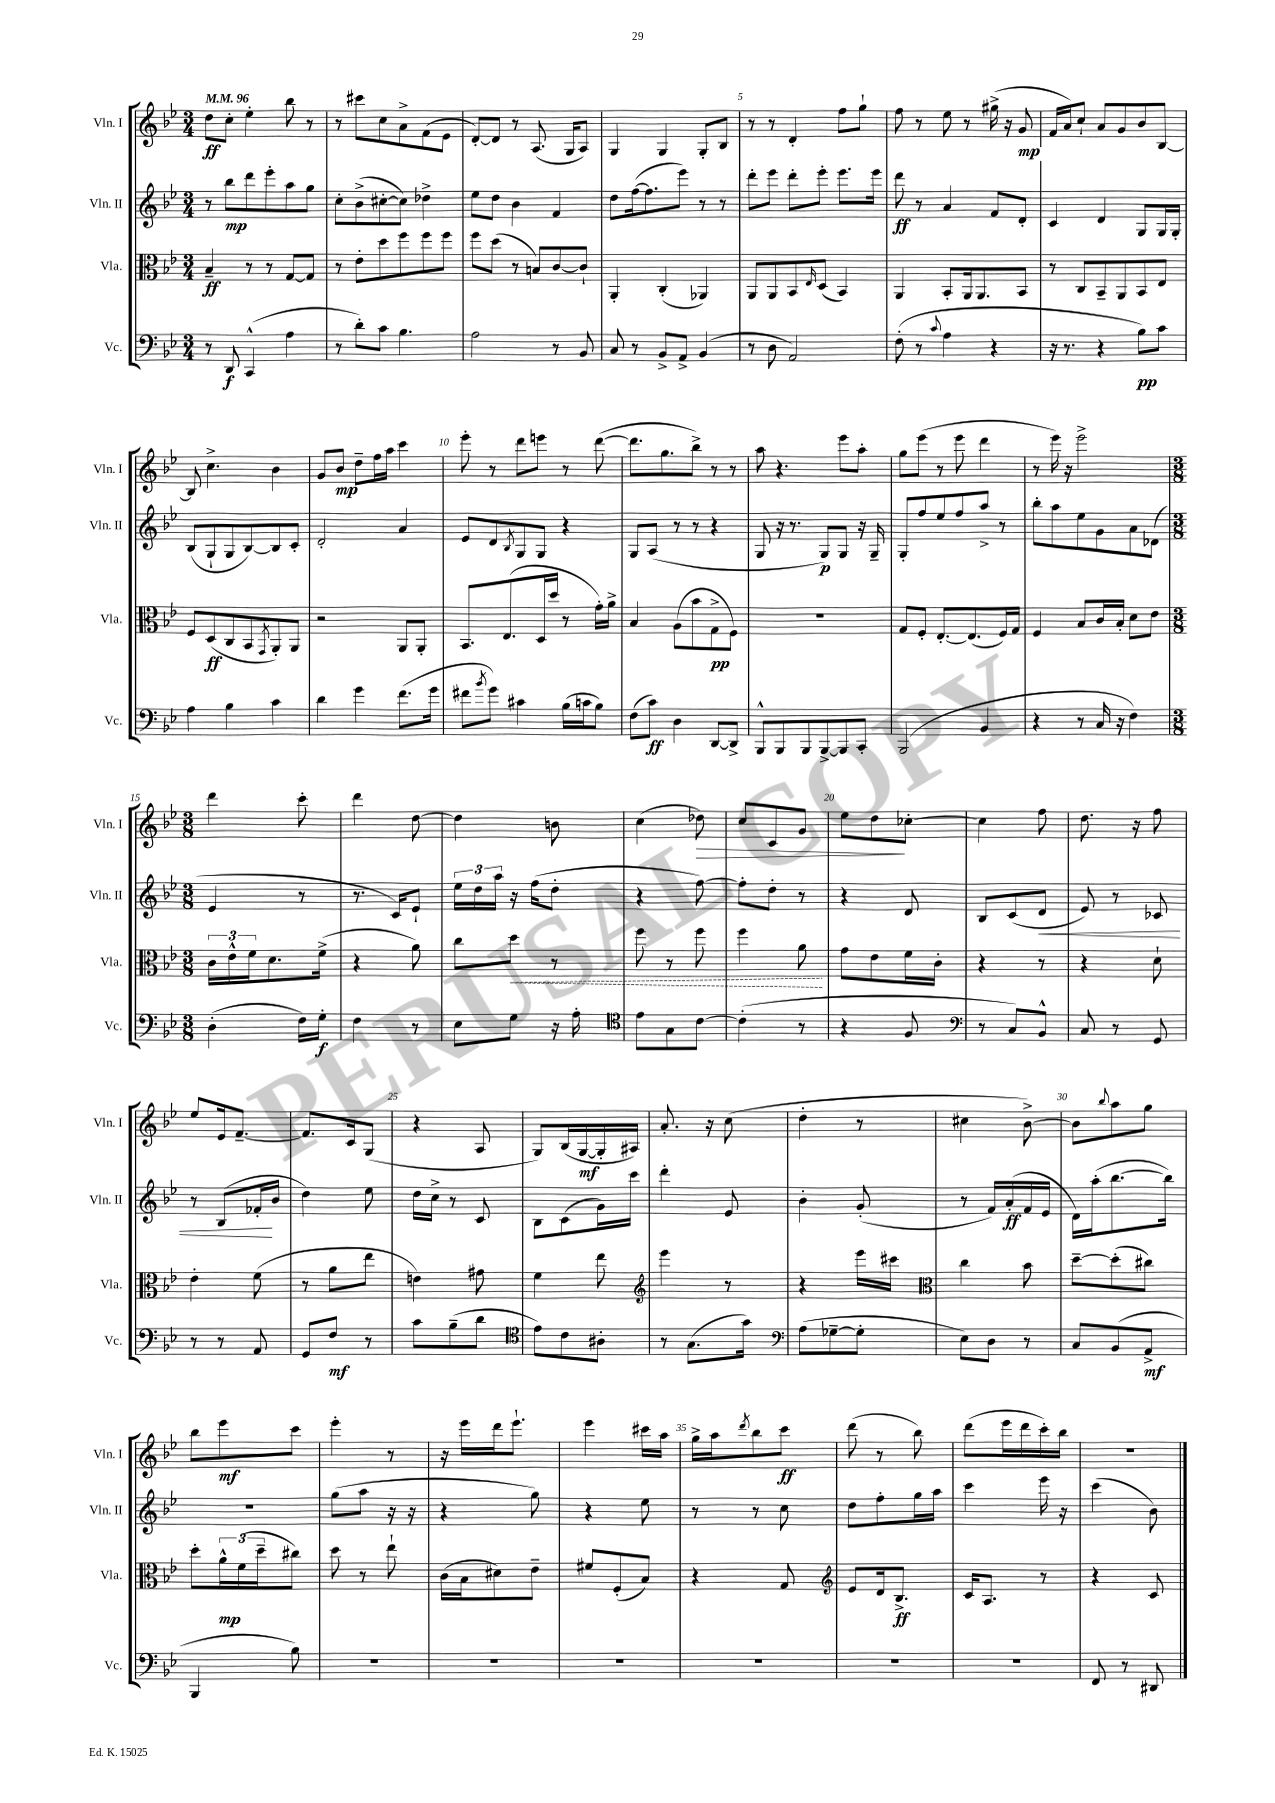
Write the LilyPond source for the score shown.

<<
\new StaffGroup <<
\new Staff = "s0" \with { instrumentName = "Vln. I" shortInstrumentName = "Vln. I" } {
    \clef treble \key bes \major \numericTimeSignature \time 3/4 \tempo 4 = 96
    d''8\ff c''8-. ees''4-. bes''8 r8 |
    r8 cis'''8 c''8 a'8-> f'8( ees'8 |
    d'8~-.) d'8 r8 a8.( g16 a8) |
    g4 g4 g8-. bes8 |
    r8 r8 d'4-. f''8 g''8-! |
    f''8 r8 ees''8 r8 gis''16->( r16 g'8\mp |
    f'16 a'16) c''8-! a'8 g'8 bes'8 bes8~ |
    bes8 c''4.-> bes'4 |
    g'8 bes'8\mp d''8-- f''16 a''16 c'''4 |
    ees'''8-. r8 d'''8 e'''8 r8 d'''8~( |
    d'''8. g''8. bes''8->) r8 r8 |
    a''8 r4. ees'''8 a''8-. |
    g''8 ees'''8( r8 ees'''8 d'''4 |
    r8 ees'''16) r16 ees'''2-> |
    \numericTimeSignature \time 3/8 d'''4 c'''8-. |
    d'''4 d''8~ |
    d''4 b'8 |
    c''4( des''8\>) |
    c''8 c'8 g'8 |
    ees''8 d''8\! ces''8~-. |
    ces''4 f''8 |
    d''8. r16 f''8 |
    ees''8 ees'16 f'8.~-- |
    f'8. c'16 g8( |
    r4 a8 |
    g8) bes16( g16~\mf g16-. ais16) |
    a'8.-. r16 c''8( |
    d''4-. r8 |
    cis''4 bes'8~->) |
    bes'8 \appoggiatura { bes''8 } a''8 g''8 |
    bes''8 ees'''8\mf c'''8 |
    ees'''4-. r8 |
    r16 ees'''16 d'''16 ees'''8.-! |
    ees'''4 cis'''16 a''16 |
    g''16-> a''16 \acciaccatura { d'''8 } bes''8 c'''8\ff |
    d'''8( r8 bes''8) |
    d'''8( ees'''16 d'''16 c'''16-.) bes''16 |
    R4. \bar "|." |
}
\new Staff = "s1" \with { instrumentName = "Vln. II" shortInstrumentName = "Vln. II" } {
    \clef treble \key bes \major \numericTimeSignature \time 3/4
    r8 bes''8\mp d'''8 ees'''8-. a''8 g''8 |
    c''8-. bes'8->( cis''8~-. cis''8) des''4-> |
    ees''8 d''8 bes'4 f'4 |
    d''8 f''16~( f''8. ees'''8) r8 r8 |
    d'''8-. ees'''8 d'''8-. ees'''8-. ees'''8. ees'''16 |
    d'''8\ff r8 a'4 f'8 d'8-. |
    c'4 d'4 g8 g16 g16-. |
    bes8( g8-! g8 bes8~) bes8 c'8-. |
    d'2-. a'4 |
    ees'8 d'8 \acciaccatura { bes8 } g8 g8 r4 |
    g8 a8( r8 r8 r4 |
    g8 r16 r8. g8\p) g8 r16 g16-- |
    g8-. f''8 ees''8 f''8 a''8-> r8 |
    bes''8-. a''8 ees''8 g'8 a'8 des'8( |
    \numericTimeSignature \time 3/8 ees'4 r8 |
    r8. c'16) ees'8-! |
    \tuplet 3/2 { ees''16 d''16 a''16 } r16 f''16( d''8-. |
    r4 f''8~) |
    f''8-. d''8-. r8 |
    r4 d'8 |
    bes8 c'8( d'8\< |
    ees'8) r8 ces'8 |
    r8 bes8( fes'16-.\! bes'16 |
    d''4) ees''8 |
    d''16 c''16-> r8 c'8 |
    bes8 c'8( g'16) c'''16 |
    d'''4-. ees'8 |
    bes'4-. g'8-.( |
    r8 f'16) a'16-.\ff( f'16 ees'16 |
    d'16) a''16-.( bes''8.~ bes''16) |
    r4. |
    g''8( a''8 r16 r16 |
    r4 g''8) |
    r4 ees''8 |
    r8 r8 c''8 |
    d''8 f''8-. g''16 a''16 |
    c'''4 ees'''16 r16 |
    c'''4( bes'8) \bar "|." |
}
\new Staff = "s2" \with { instrumentName = "Vla." shortInstrumentName = "Vla." } {
    \clef alto \key bes \major \numericTimeSignature \time 3/4
    bes4--\ff r8 r8 g8~ g8 |
    r8 ees'8-. d''8 f''8 f''8 f''8 |
    f''8 d''8( r8 b8) c'8~ c'8-! |
    a,4-. c4-.( aes,4) |
    a,8 a,8 bes,8 \grace { ees16 } d8( bes,4) |
    a,4 bes,8-. a,16 a,8. bes,8 |
    r8 c8 bes,8-- a,8 bes,8 ees8 |
    f8 d8\ff( c8 bes,8 \acciaccatura { g,8 } a,8-.) a,8 |
    r2 a,8 a,8-. |
    bes,8. ees8.( d16 d''16 r8 g'16-.) a'16-> |
    bes4 a8( bes'8 g8->\pp f8) |
    R2. |
    g8 f8-. ees8.~-. ees8.( f16) g16 |
    f4 bes8 c'16 bes16-. d'8 ees'8 |
    \numericTimeSignature \time 3/8 \tuplet 3/2 { c'16 ees'16-^ f'16 } d'8. f'16->( |
    r4 a'8) |
    c''8 \once \override Hairpin.style = #'dashed-line d''8\< r8 |
    f''8 r8 f''8 |
    f''4 a'8\! |
    g'8 ees'8 f'16 c'16-. |
    r4 r8 |
    r4 d'8-! |
    ees'4-. f'8( |
    r8 a'8 ees''8 |
    e'4) gis'8 |
    f'4 ees''8 |
    \clef treble ees'''4 r8 |
    r4 ees'''16 cis'''16 |
    \clef alto c''4 bes'8 |
    d''8~-- d''8-.( cis''8) |
    d''8-. \tuplet 3/2 { a'16-^\mp f'16( d''16-- } cis''8) |
    d''8 r8 ees''8-! |
    c'16( bes16 dis'8) ees'8-- |
    fis'8 f8-.( bes8) |
    r4 g8 |
    \clef treble ees'8 d'16 bes8.->\ff |
    c'16 a8. r8 |
    r4 c'8 \bar "|." |
}
\new Staff = "s3" \with { instrumentName = "Vc." shortInstrumentName = "Vc." } {
    \clef bass \key bes \major \numericTimeSignature \time 3/4
    r8 d,8\f c,4-^( a4 |
    r8 d'8-.) c'8 bes4. |
    a2 r8 bes,8 |
    c8 r8 bes,8-> a,8-> bes,4( |
    r8 d8 a,2) |
    f8-.( r8 \appoggiatura { c'8 } a4 r4 |
    r16 r8. r4 bes8\pp) c'8 |
    a4 bes4 c'4 |
    d'4 g'4 f'8.( g'16 |
    fis'8 \acciaccatura { bes'8 } g'8) cis'4 bes16( c'16 bes8) |
    f8( c'8\ff) d4 d,8~ d,8-> |
    bes,,8-^ bes,,8 bes,,8 bes,,8~-> bes,,8 c,8-. |
    bes,,2( bes,4 |
    r4 r8 c16 r16 f4) |
    \numericTimeSignature \time 3/8 d4-.( f16) g16-.\f |
    f4 r8 |
    ees8 g8 r16 a16-. |
    \clef tenor ees'8 g8 c'8~ |
    c'4-.( r8 |
    r4 f8 |
    \clef bass r8 c8) bes,8-^ |
    c8 r8 g,8 |
    r8 r8 a,8 |
    g,8 f8\mf r8 |
    c'8 bes8--( d'8 |
    \clef tenor ees'8) c'8 ais8-. |
    r8 g8.( g'16) |
    \clef bass a8( ges8~-- ges8-. |
    ees8) d8 r8 |
    c8 bes,8( a,8->\mf |
    bes,,4 bes8) |
    R4. |
    R4. |
    R4. |
    R4. |
    R4. |
    R4. |
    f,8 r8 dis,8 \bar "|." |
}
>>
>>
\layout { \context { \Score \override BarNumber.break-visibility = ##(#f #t #t) barNumberVisibility = #(every-nth-bar-number-visible 5) } }
